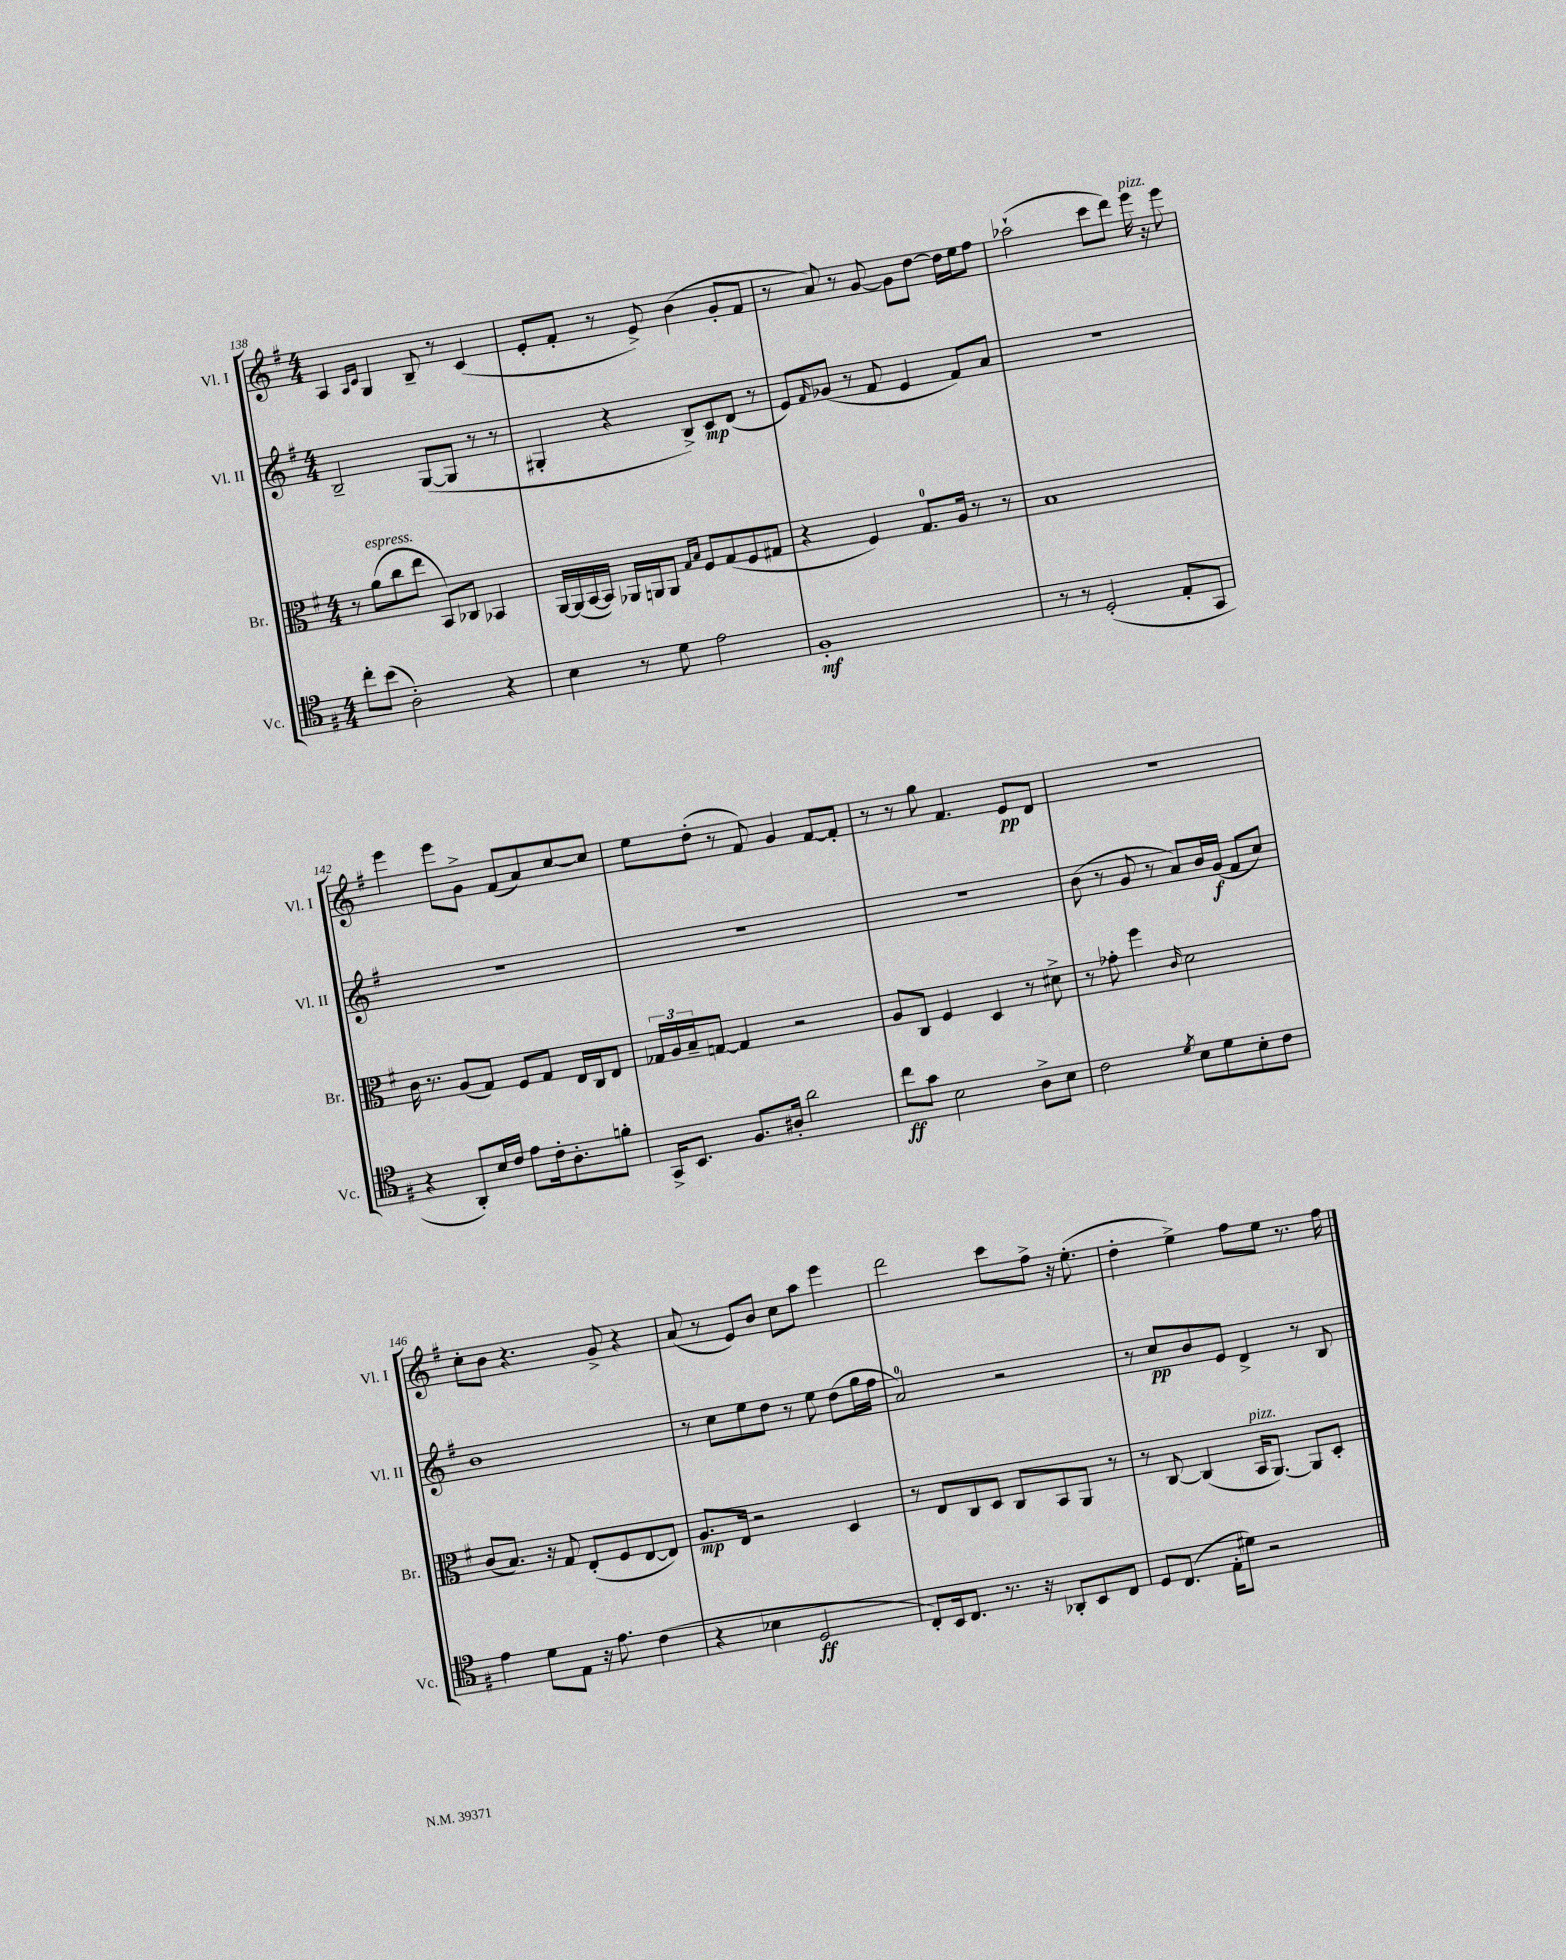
<<
\new StaffGroup <<
\new Staff = "s0" \with { instrumentName = "Vl. I" shortInstrumentName = "Vl. I" } {
    \clef treble \key g \major \numericTimeSignature \time 4/4
    a4 \grace { a16 c'16 } g4 b8-- r8 c'4( |
    e'8-. fis'8-. r8 e'8->) b'4( g'8-. fis'8 |
    r8 a'8) r8 g'8~ g'8 d''8~ d''16 e''16 fis''8 |
    aes''2-!( c'''8 d'''8) e'''16^\markup { \italic "pizz." } r16 e'''8 |
    e'''4 e'''8 g'8-> fis'8( a'8) c''8~ c''8 |
    e''8 d''8-.( r8 fis'8) g'4 fis'8~ fis'8-. |
    r8 r8 g''8 fis'4. e'8\pp d'8 |
    r1 |
    c''8-. b'8 r4. g'8-> r4 |
    a'8( r8 e'8) b'8 c''8 a''8 e'''4 |
    d'''2 c'''8 fis''8-> r16 e''8.-.( |
    d''4-. e''4->) fis''8 e''8 r8. fis''16 \bar "|." |
}
\new Staff = "s1" \with { instrumentName = "Vl. II" shortInstrumentName = "Vl. II" } {
    \clef treble \key g \major \numericTimeSignature \time 4/4
    b2-- g8~( g8 r8 r8 |
    gis4-. r4 b8->) c'8\mp d'8( r8 |
    e'8) \grace { fis'16 } ges'8( r8 fis'8 e'4 fis'8) a'8 |
    R1 |
    R1 |
    R1 |
    r1 |
    b'8( r8 g'8 r8 a'8) b'16 g'16\f( fis'8 c''8) |
    b'1 |
    r8 c''8 e''8 d''8 r8 e''8 d''8( g''16 fis''16 |
    a'2-0) r2 |
    r8 c''8\pp b'8 e'8 d'4-> r8 b8 \bar "|." |
}
\new Staff = "s2" \with { instrumentName = "Br." shortInstrumentName = "Br." } {
    \clef alto \key g \major \numericTimeSignature \time 4/4
    r8 a'8^\markup { \italic "espress." }( c''8 e''8 b,8) ces8 bes,4 |
    a,16~ a,16( b,16~ b,16) aes,16 a,16 a,8 \grace { g16 b16 } fis8 g8( fis8 gis8 |
    r4 fis4) g8.-0 a16 r8 r8 |
    b1 |
    c'16 r8. a8( g8) fis8 g8 e16 c16 e8 |
    \tuplet 3/2 { ges16 a16 b16-- } g8~ g4 r2 |
    a8 c8 fis4 d4 r8 dis'8-> |
    r8 ges'8-. fis''4 \grace { c'16 } d'2 |
    c'8( b8.) r16 g8 e8-.( fis8 e8~ e8) |
    a8.\mp e16 r2 d4 |
    r8 e8 c8 d8 c8 b,8 a,8 r8 |
    r8 c8~ c4( b,16^\markup { \italic "pizz." } a,8.~) a,8 d8-. \bar "|." |
}
\new Staff = "s3" \with { instrumentName = "Vc." shortInstrumentName = "Vc." } {
    \clef tenor \key g \major \numericTimeSignature \time 4/4
    c''8-. b'8( a2-.) r4 |
    b4 r8 d'8 e'2 |
    fis1-.\mf |
    r8 r8 d2-.( e8-. g,8 |
    r4 a,8-.) b16 c'16 e'8 c'16-. a8.-. f'8-. |
    g,16-> b,8. fis8. ais16-. a'2 |
    c''8\ff g'8 b2 a8-> b8 |
    c'2 \acciaccatura { d'8 } b8 d'8 b8-. c'8 |
    e'4 d'8 e8 r16 e'8. c'4( |
    r4 bes4 d2\ff |
    c8-.) b,16 c8. r8. r16 aes,8-. b,8 c8 |
    d8 c8.( e16-. dis'8) r2 \bar "|." |
}
>>
>>
\layout { \context { \Score currentBarNumber = #138 } }
